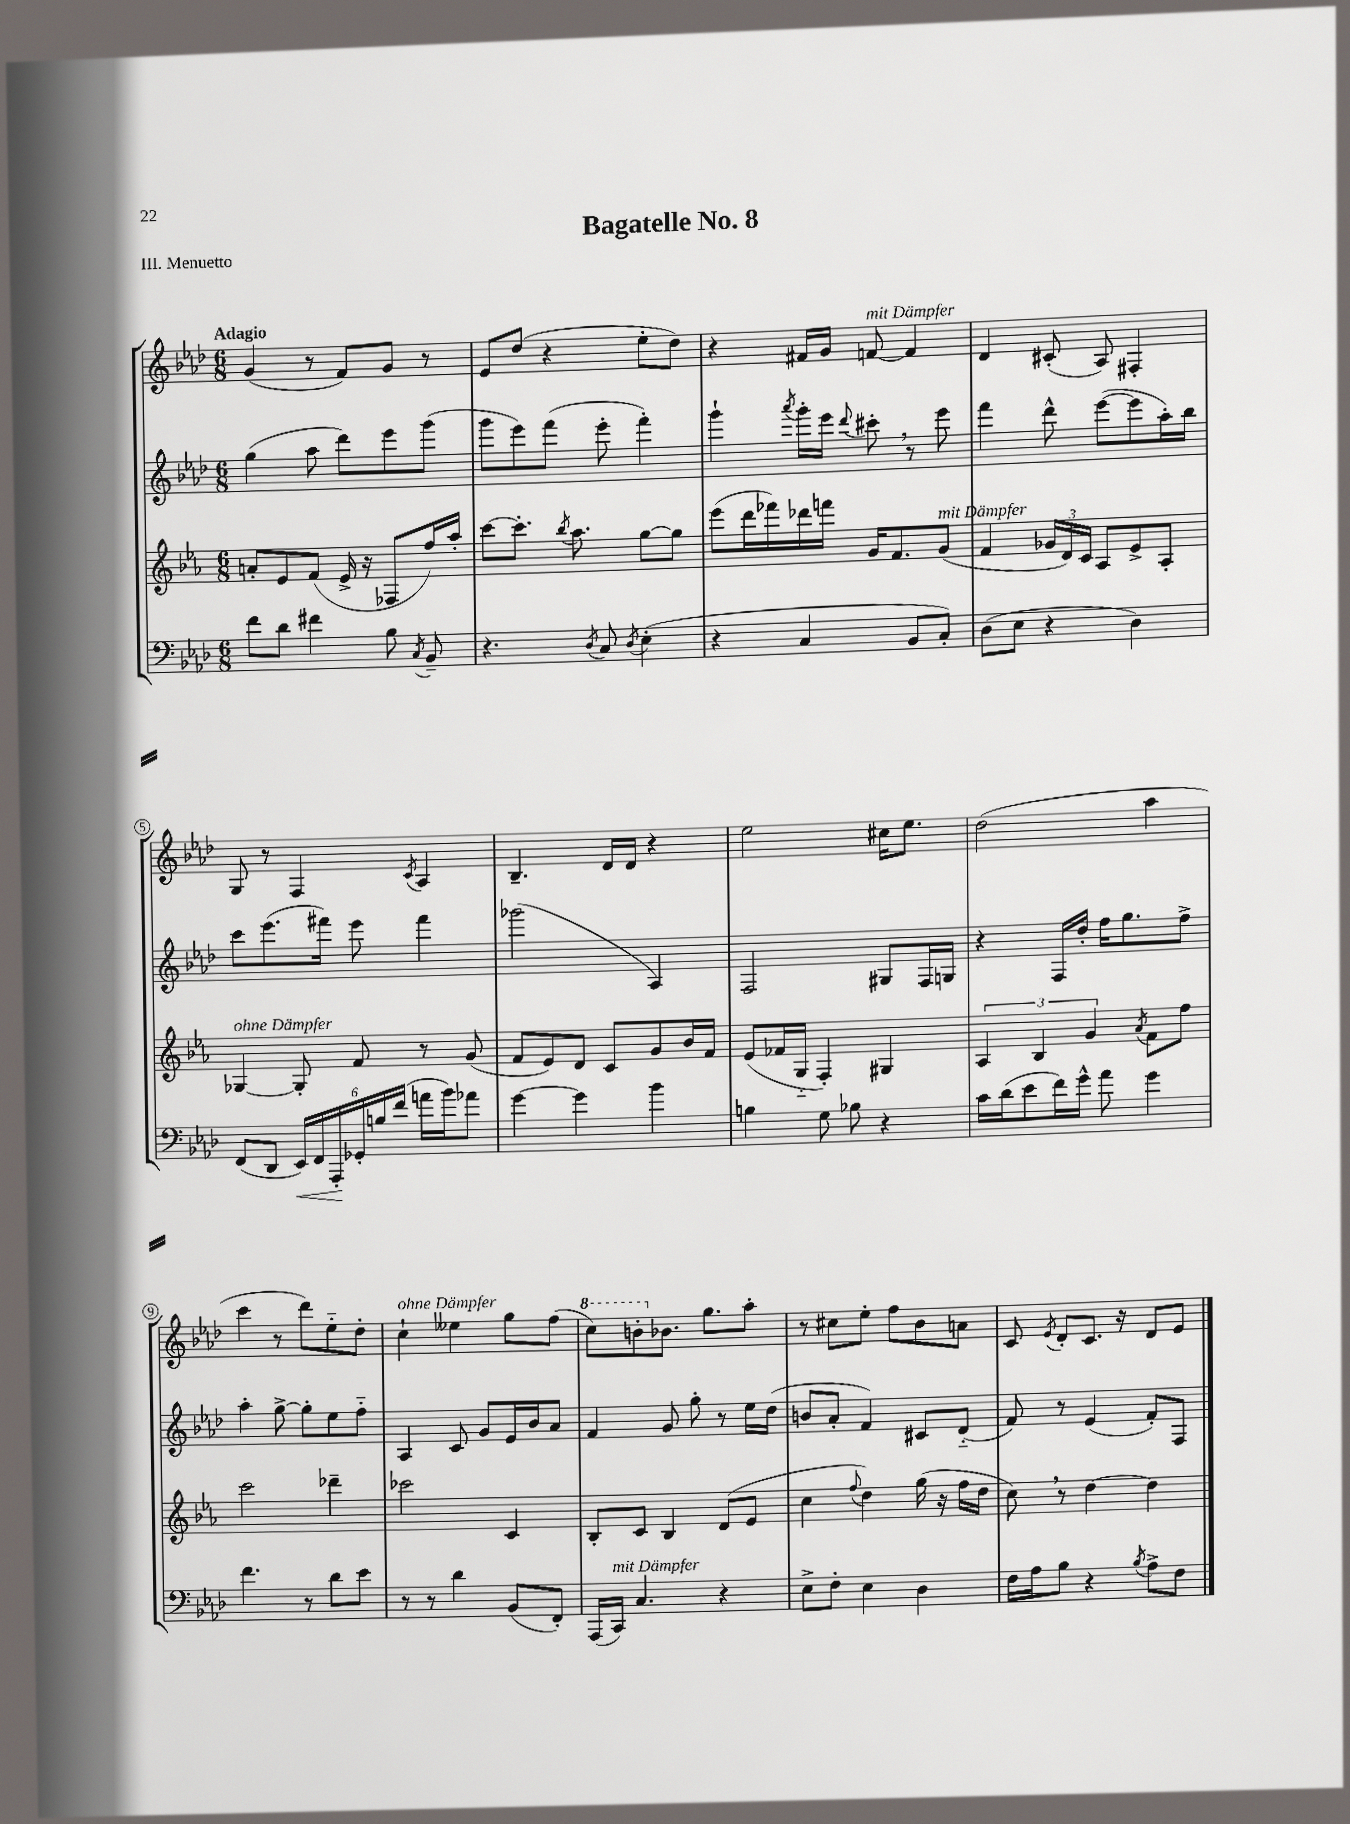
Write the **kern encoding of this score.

**kern	**kern	**kern	**kern
*staff4	*staff3	*staff2	*staff1
*clefF4	*clefG2	*clefG2	*clefG2
*k[b-e-a-d-]	*k[b-e-a-]	*k[b-e-a-d-]	*k[b-e-a-d-]
*M6/8	*M6/8	*M6/8	*M6/8
8f\L	8a'/L	(4gg\	(4g/
8d-\J	8e-/	.	.
4f#\	(8f/J	8aa-\	8r
.	16e-^/	8ddd-\L)	8f/L)
.	16r	.	.
8B-\	8F-/L	8eee-\	8g/J
8qC/	.	.	.
8BB-~/	16ff/L)	(8ggg\J	8r
.	16aa-'/JJ	.	.
=	=	=	=
4.r	[8ccc\L	8ggg\L	8e-/L
.	8.ccc'\]J	8eee-\)	(8dd-/J
.	.	(8fff\J	4r
.	8qbb-/	.	.
.	8.aa-\	.	.
8qD-/	.	.	.
8C/	.	8eee-'\	.
8qD-/	.	.	.
(4E-'\	[8gg\L	4fff'\)	8ee-'\L
.	8gg\]J	.	8dd-\J)
=	=	=	=
4r	(8eee-\L	4ggg`\	4r
.	16ddd\L	.	.
.	16fff-\)	.	.
.	.	8qaaa-/	.
4C/	16ddd-\	16ggg'\LL	16f#/LL
.	16fff\JJ	16eee-\JJ	16g/JJ
.	.	8qqddd-/	.
.	16g/LK	8ccc#'\	[8f/
.	8.f/	.	.
8BB-/L	.	8r	4f/]
8C'/J)	(8g/J	8eee-\	.
=	=	=	=
(8D-\L	4f/	4fff\	4d-/
8E-\J	.	.	.
4r	24g-/LL	8ddd-^^\	(8c#'/
.	24d/)	.	.
.	24c/JJ	.	.
.	8A-/L	([8eee-\L	8A-/)
4D-\)	8e-^/	8eee-\]	4F#'/
.	8A-'/J	16aa-'\L)	.
.	.	16bb-\JJ	.
=	=	=	=
(8FF/L	[4G-/	8ccc\L	8G/
8DD-/J	.	(8.eee-\	8r
24EE-/LL)	8G-'/]	.	4F/
24FF/	.	.	.
.	.	16fff#\Jk)	.
24AAA-'/	.	.	.
24GG-'/	8f/	8eee-\	.
24B/	.	.	.
(24f/JJ	.	.	.
.	.	.	8qc/
16a\LL	8r	4fff#\	4A-/
16b-\J)	.	.	.
8a-\J	(8g/	.	.
=	=	=	=
[4g\	8f/L	(2ggg-\	4.B-~/
.	8e-/)	.	.
4g\]	8d/J	.	.
.	8c/L	.	16d-/LL
.	.	.	16d-/JJ
4b-\	8g/	4A-/)	4r
.	16b-/L	.	.
.	16f/JJ	.	.
=	=	=	=
4B\	(8e-/L	2F/	2ee-\
.	16f-/L	.	.
.	16G'~/JJ	.	.
8G\	4F'/)	.	.
8B-\	.	.	.
4r	4G#/	8G#/L	16cc#\LK
.	.	.	8.ee-\J
.	.	16F/L	.
.	.	16G/JJ	.
=	=	=	=
16c\LL	6A-/	4r	(2dd-\
(16d-\J	.	.	.
8e-\	.	.	.
.	6B-/	.	.
16f\L)	.	16F/LL	.
16g^^\JJ	.	16dd-'/JJ	.
.	6g/	.	.
8a-\	.	16ff\LK	.
.	.	8.gg\	.
.	8qa-/	.	.
4g\	8f\L	.	4aa-\
.	8ff\J	8ff^\J	.
=	=	=	=
4.f\	2ccc\	4aa-'\	4ccc\
.	.	[8gg^\	8r
8r	.	8gg'\]L	8ddd-\L)
8d-\L	4ddd-~\	8ee-\	8ee-'~\
8e-\J	.	8ff'~\J	8dd-'\J
=	=	=	=
8r	2ccc-\	4A-/	4cc`\
8r	.	.	.
4d-\	.	8c/	4ee--\
.	.	8g/L	.
(8BB-/L	4c/	16e-/L	8gg\L
.	.	16b-/J	.
8FF'/J)	.	8a-/J	(8ff\J
=	=	=	=
(16AAA-/LL	8B-'/L	4f/	8ccc\L)
16CC/JJ)	.	.	.
4.C/	8c/J	.	8bb'\
.	4B-/	8g/	8.b-\J
.	.	8gg'\	.
.	.	.	8.gg\L
4r	(8d/L	8r	.
.	8e-/J	16ee-\LL	8aa-'\J
.	.	(16dd-\JJ	.
=	=	=	=
8E-^\L	4cc\	8b/L	8r
8F'\J	.	8a-'/J	8cc#\L
.	8qqff/	.	.
4E-\	4dd\)	4f/)	8ee-'\J
.	.	.	8ff\L
4D-\	(16gg\	8c#/L	8b-\
.	16r	.	.
.	16ff\LL	(8d-'~/J	8a\J
.	16dd\JJ	.	.
=	=	=	=
16F\LL	8cc\)	8f/)	8c/
16A-\J	.	.	.
.	.	.	8qe-/
8B-\J	8r	8r	8d-'/L
4r	[4dd\	(4e-/	8.c/J
.	.	.	16r
8qB-/	.	.	.
8A-^\L	4dd\]	8f'/L)	8d-/L
8F\J	.	8F/J	8e-/J
==	==	==	==
*-	*-	*-	*-
